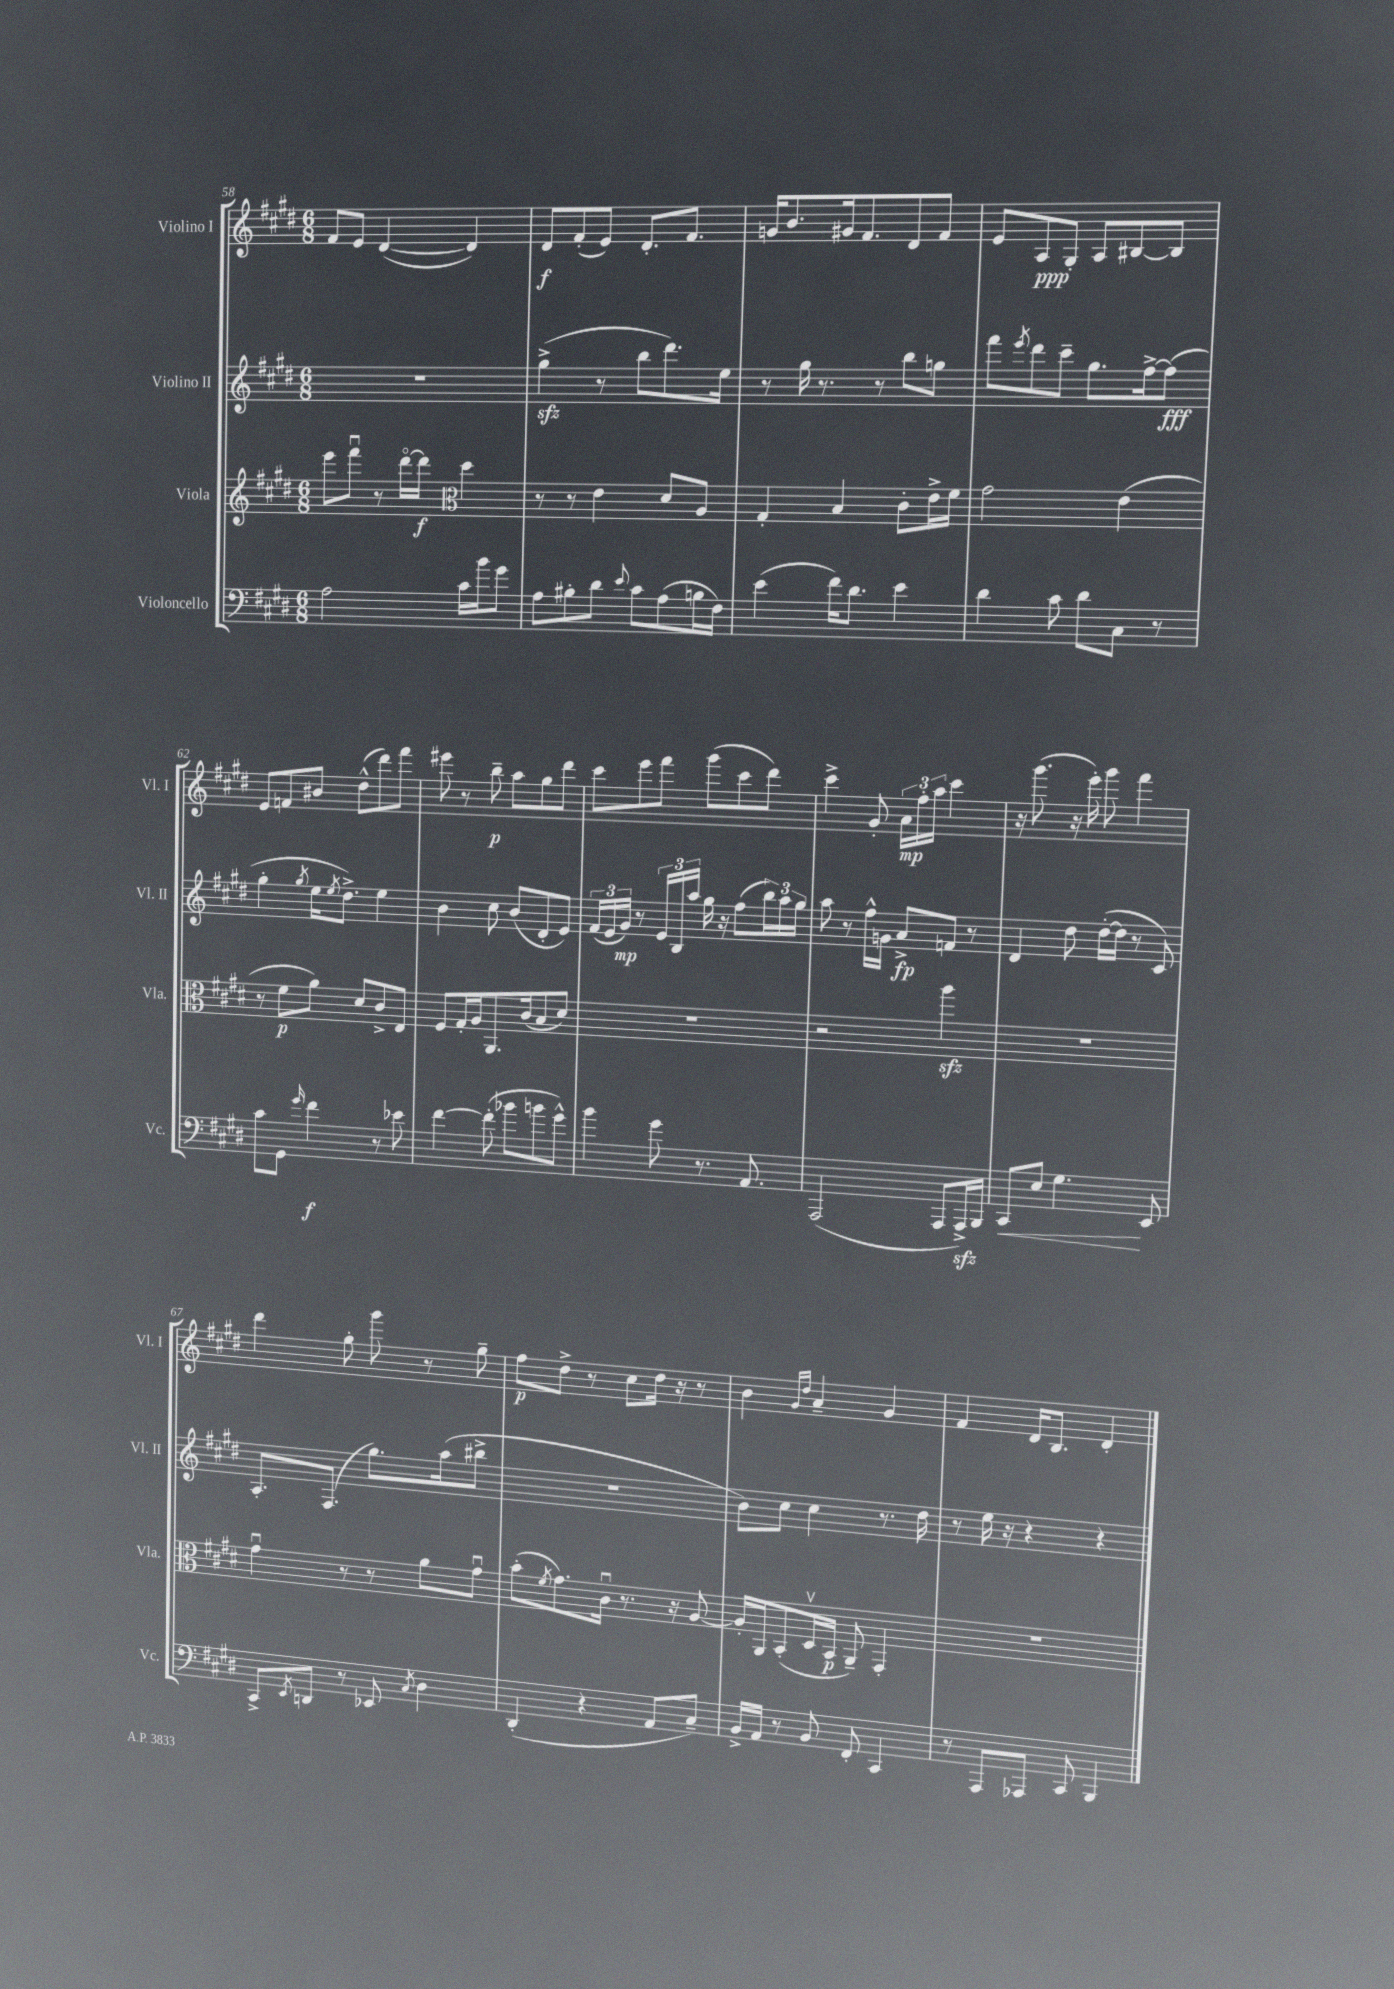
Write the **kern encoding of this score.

**kern	**kern	**kern	**kern
*staff4	*staff3	*staff2	*staff1
*clefF4	*clefG2	*clefG2	*clefG2
*k[f#c#g#d#]	*k[f#c#g#d#]	*k[f#c#g#d#]	*k[f#c#g#d#]
*M6/8	*M6/8	*M6/8	*M6/8
2A	8eee	2.r	8f#
.	8fff#u	.	8e
.	8r	.	([4d#
.	[16ddd#o	.	.
.	16ddd#]	.	.
*	*clefC3	*	*
16c#	4dd#	.	4d#])
16b	.	.	.
8g#	.	.	.
=	=	=	=
8A	8r	(4gg#^	8d#
8B#'	8r	.	(8f#'
8d#	4e	8r	8e)
8qqe	.	.	.
8c#	.	8bb	8.d#'
(8A	8d#	8.ddd#)	.
.	.	.	8.f#
16B	8A	.	.
16F#)	.	16ee	.
=	=	=	=
(4e	4G#'	8r	16g
.	.	.	8.b
.	.	16gg#	.
.	.	8.r	.
16f#)	4B	.	16g#
8.d#	.	.	8.f#
.	.	8r	.
4e	8c#'	8bb	8d#
.	16e^	8gg	8f#
.	16f#	.	.
=	=	=	=
4d#	2g#	8fff#	8e
.	.	8qeee	.
.	.	8ddd#	8A
8c#	.	8ccc#~	8G#'
8d#	.	8.gg#	8A
8C#	(4e	.	[8B#
.	.	[16ff#^	.
8r	.	(8ff#]	8B#]
=	=	=	=
8c#	8r	4gg#'	8e
8GG#	8f#	.	8f
16qqg#	.	8qgg#	.
4f#	8a)	16ee	8b#
.	.	8qee	.
.	.	8.dd#^)	.
.	8d#	.	(8dd#^^
8r	8c#^	4ee	8ddd#)
8e-	8E	.	8fff#
=	=	=	=
[4f#	8F#	4b	8eee#
.	16G#'	.	8r
.	16A	.	.
(8f#']	8.AA	8cc#	8bb~
8b-	.	(8b	8aa
.	(16c#	.	.
8b	8B	8d#'	8gg#
8g#^^)	8d#)	8e)	8ddd#
=	=	=	=
4b	2.r	(24f#	8ccc#
.	.	24e	.
.	.	24g#)	.
.	.	8r	8eee
8g#	.	24e	8fff#
.	.	24B	.
.	.	24aa	.
8.r	.	16gg#	(8ggg#
.	.	16r	.
.	.	(8ff#	8ccc#
8.AA	.	.	.
.	.	24bb)	8ddd#)
.	.	24aa	.
.	.	24gg#	.
=	=	=	=
(2AAA	2r	8aa	4ccc#^
.	.	8r	.
.	.	16ff#^^	8g#'
.	.	16g	.
.	.	8a^	24a
.	.	.	24ff#'
.	.	.	24aa
8AAA	4aa	8f	4ccc#
16AAA^)	.	8r	.
16BBB	.	.	.
=	=	=	=
8CC#	2.r	4d#	16r
.	.	.	(8.ggg#
8E	.	.	.
4.G#	.	8dd#	16r
.	.	.	16eee')
.	.	([16dd#'	8ggg#
.	.	16dd#]	.
.	.	8r	4fff#
8EE	.	8c#)	.
=	=	=	=
8CC#^	4g#u	8.A'	4ddd#
8qEE	.	.	.
8DD	.	.	.
.	.	(8.F#	.
8r	8r	.	8gg#'
8EE-	8r	8.gg#)	8ggg#
8qC#	.	.	.
4D#	8a	.	8r
.	.	(16aa	.
.	8g#u	8bb#^	8gg#~
=	=	=	=
(4DD#'	(8b'	2.r	8ff#
.	8qf#	.	.
.	8.g#)	.	8dd#^
4r	.	.	8r
.	16c#u	.	.
.	8.r	.	8cc#
8AA	.	.	16dd#
.	16r	.	16r
8C#~)	[8A	.	8r
=	=	=	=
16BB^	16A']	8b)	4b
16AA	16AA	.	.
8r	(8BB'	8cc#	.
.	.	.	16qqg#
.	.	.	16qqdd#
8BB	16D#v	4cc#	4a~
.	16BB	.	.
8FF#'	8AA~)	.	.
4CC#	4GG#'	8.r	4g#
.	.	16dd#	.
=	=	=	=
8r	2.r	8r	4f#
8AAA	.	16ee	.
.	.	16r	.
8AAA-	.	4r	16d#
.	.	.	8.B
8CC#	.	.	.
4BBB	.	4r	4d#'
==	==	==	==
*-	*-	*-	*-
